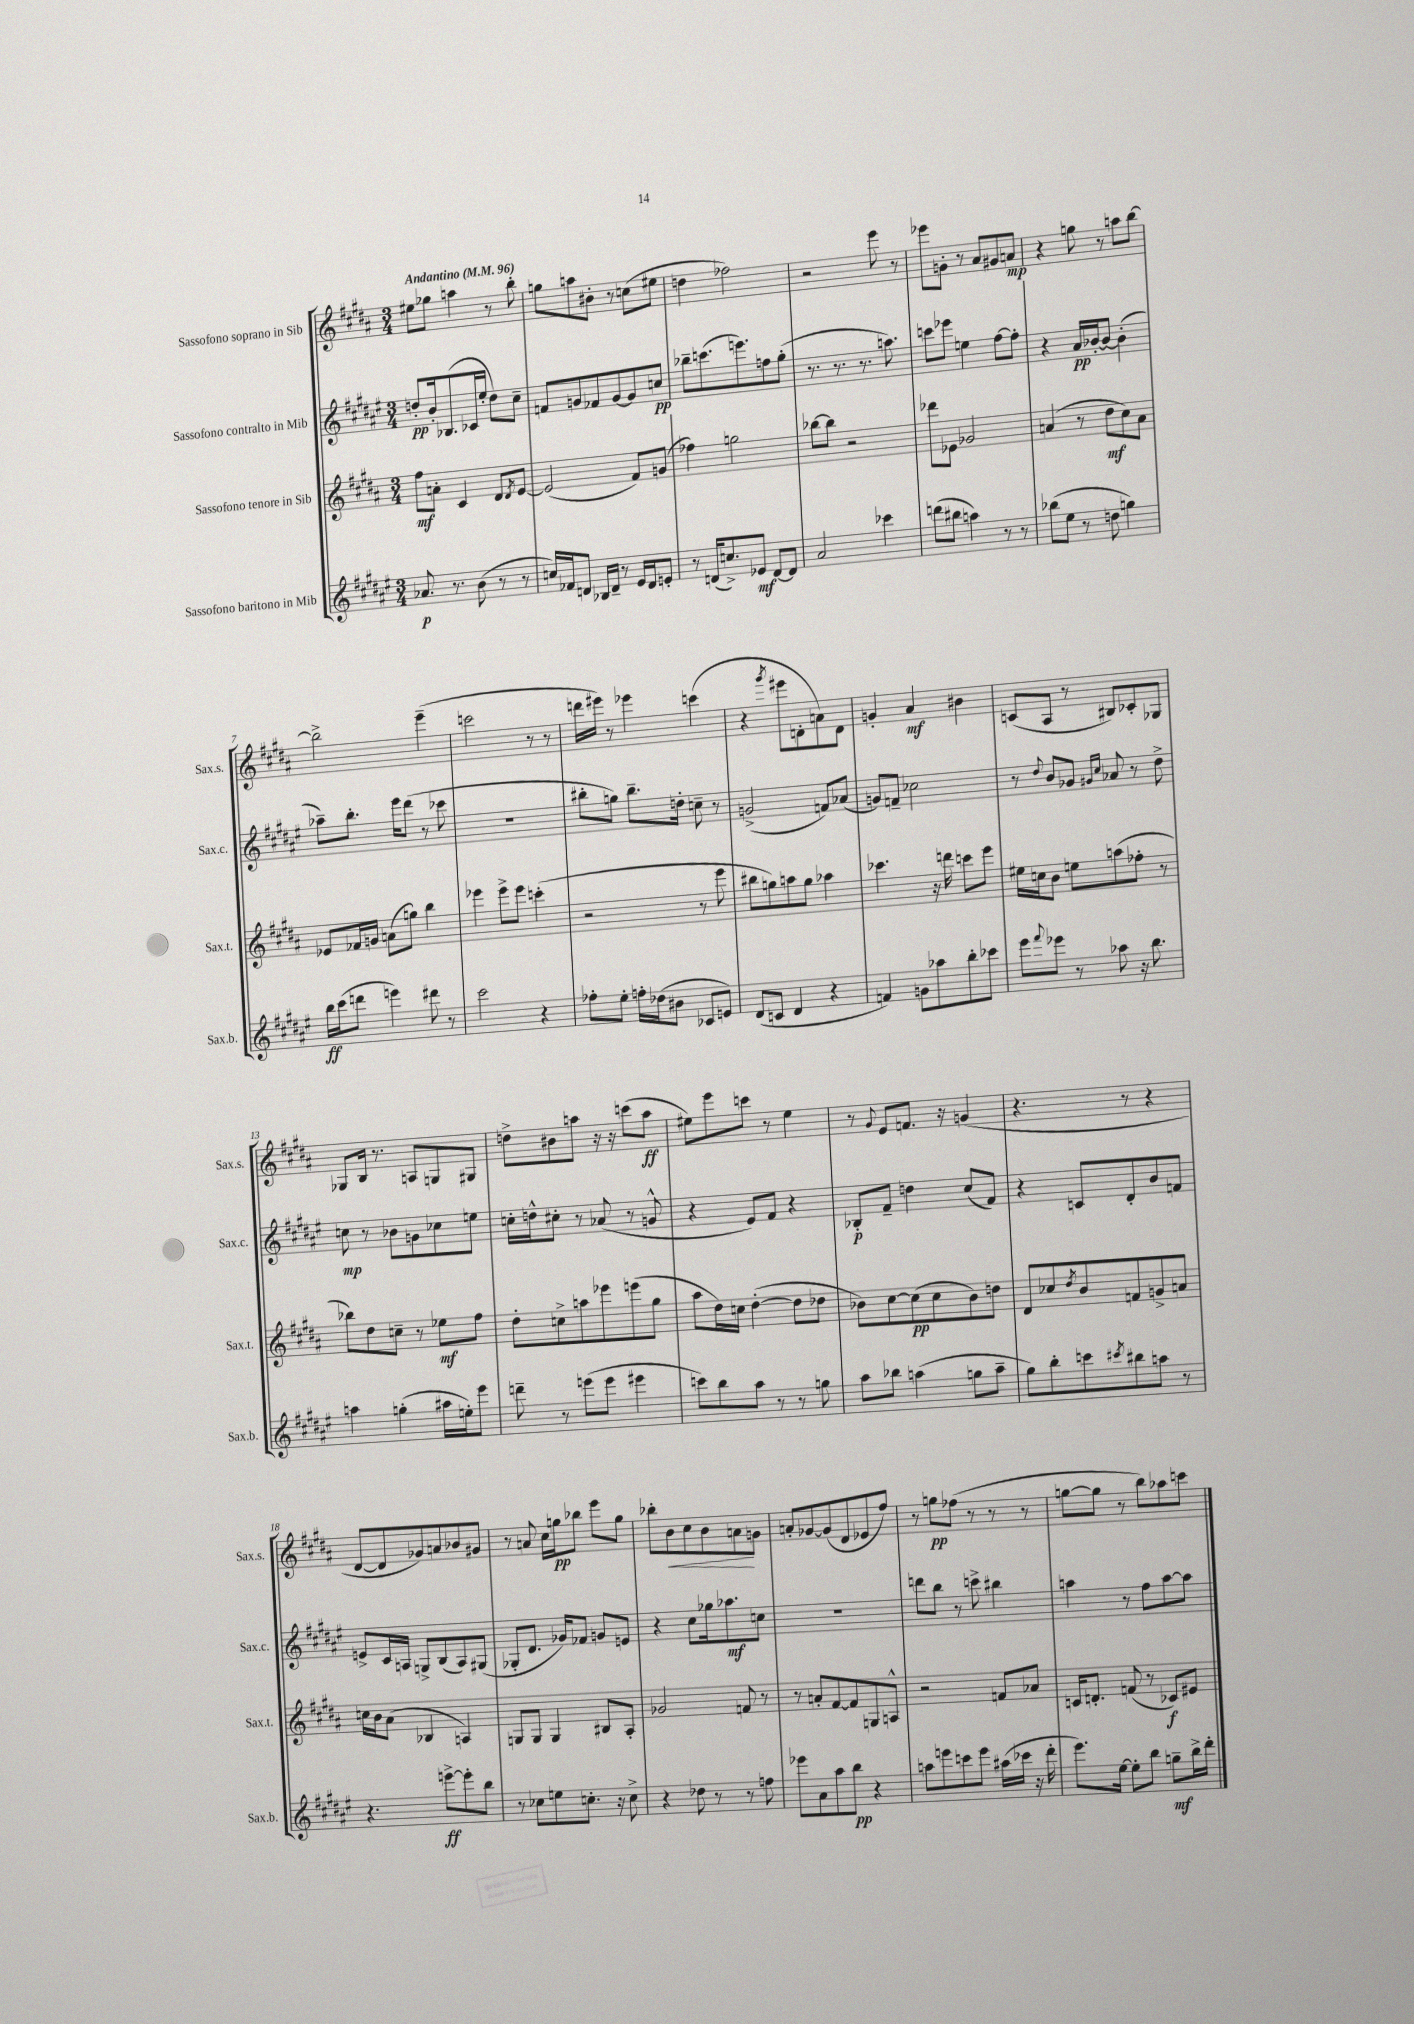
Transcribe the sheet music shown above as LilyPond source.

<<
\new StaffGroup <<
\new Staff = "s0" \with { instrumentName = "Sassofono soprano in Sib" shortInstrumentName = "Sax.s." } {
    \clef treble \key b \major \numericTimeSignature \time 3/4 \tempo "Andantino" 4 = 96
    eis''8 ges''8 a''4 r8 b''8-. |
    g''8 a''8 bis'8-. r8 c''8( eis''8 |
    d''4 fes''2) |
    r2 e'''8 r8 |
    ees'''8 g'8-. r8 ais'8 gis'8 a'8\mp |
    r4 g''8 r8 a''8 b''8~ |
    b''2-> e'''4--( |
    c'''2 r8 r8 |
    d'''16 eis'''16) r8 ees'''4 c'''4( |
    r4 \acciaccatura { gis'''8 } eis'''8 d'8-. a'8) d'8 |
    g'4-. ais'4\mf bis'4 |
    c'8( ais8 r8 bis8) ces'8-. ges8 |
    ges8 b16 r8. a8 g8 gis8 |
    d''8-> bis'8 a''8 r16 r16 c'''8( a''8\ff |
    eis''8) e'''8 c'''8 r8 eis''4 |
    r8 \appoggiatura { gis'8 } e'8 f'8. r16 g'4( |
    r4. r8 r4 |
    dis'8~ dis'8 ges'8) a'8 bes'8 gis'8 |
    r8 a'8 cis''16 g''16\pp bes''8 e'''8 g''8 |
    bes''8-. b'8\< cis''8 b'8 a'8\! g'8 |
    a'8-. ges'8~ ges'8( dis'8 ees'8 fis''8) |
    r8 g''8\pp fes''8( r8 r8 r8 |
    g''8~ g''8 r8 b''8) aes''8 c'''8 \bar "|." |
}
\new Staff = "s1" \with { instrumentName = "Sassofono contralto in Mib" shortInstrumentName = "Sax.c." } {
    \clef treble \key fis \major \numericTimeSignature \time 3/4
    d''8-.\pp b'16-. bes8.( ces'16 eis''16-. d''8) cis''8-- |
    f'8 g'8 fes'8 g'8~ g'8 c''8\pp |
    bes''8-- c'''8.( e'''8.) f''8 gis''8-.( |
    r8. r8. r8. a''8.) |
    c'''8 ees'''8 e''4 fis''8~ fis''8-. |
    r4 ais'16\pp bes'16~-. bes'8~ bes'4-.( |
    aes''8--) b''8.-. eis'''16 dis'''8( r8 ces'''8 |
    R2. |
    bis''8-. g''8) bis''8.-- d''16-. c''8-- r8 |
    g'2->( f'8) aes'8( |
    g'8) f'8-- ces''2 |
    r8 \appoggiatura { dis''8 } b'8 ges'8 \grace { gis'16 cis''16 } aes'8 r8 dis''8-> |
    c''8\mp r8 bes'8 g'8 ces''8 e''8 |
    c''16-. d''16-^ cis''8-. r8 aes'8( r8 g'8-^ |
    r4 eis'8) fis'8 r4 |
    bes8-.\p fis'8-- d''4 cis''8( fis'8) |
    r4 c'8 dis'8-. b'8 f'8 |
    e'8-> cis'16 a16 g8-> b8( a8) gis8( |
    ges8-. dis'8. ges'16) fes'8 g'8 e'8 |
    r4 cis''8 ges''16 aes''8.\mf c''8 |
    R2. |
    d'''8 b''8 r8 c'''8-> bis''4 |
    a''4 r8 fis''8 a''8~ a''8 \bar "|." |
}
\new Staff = "s2" \with { instrumentName = "Sassofono tenore in Sib" shortInstrumentName = "Sax.t." } {
    \clef treble \key b \major \numericTimeSignature \time 3/4
    fis''8\mf a'8-. cis'4 dis'8 \acciaccatura { dis'8 } e'8~ |
    e'2( fis'8) g'8( |
    fes''4) g''2 |
    bes''8~ bes''8 r2 |
    des'''8 ees'8 ges'2 |
    a'4( r8 dis''8\mf cis''8) a'8 |
    ees'8 fes'16 g'16 a'8( g''8) b''4 |
    ees'''4 ees'''8-> ees'''8 c'''4-.( |
    r2 r8 e'''8 |
    bis''8 g''8) a''8 g''8 aes''4 |
    ces'''4. r16 d'''16 c'''8 e'''8 |
    eis''16 c''16 b'8 e''8 a''8( fes''8-. r8 |
    bes''8) dis''8 c''8-- r8 ees''8\mf fis''8 |
    dis''8-. c''8-> a''8 ees'''8 e'''8( gis''8 |
    ais''8 dis''16) c''16 dis''4~-.( dis''8 des''8 |
    bes'8) cis''8~ cis''8\pp( cis''8 bes'8) d''8 |
    dis'8 ces''8 \acciaccatura { dis''8 } b'8 f'8 g'8-> a'8 |
    c''16 b'16 ais'8( bes4 a4) |
    g8 g8 g4 bis8 ais8-. |
    ges'2 f'8 r8 |
    r8 a'8-. fis'8~ fis'8 g8 a8-^ |
    r2 f'8 aes'8 |
    c'16 d'8.-. f'8( r8 ces'8\f) eis'8 \bar "|." |
}
\new Staff = "s3" \with { instrumentName = "Sassofono baritono in Mib" shortInstrumentName = "Sax.b." } {
    \clef treble \key fis \major \numericTimeSignature \time 3/4
    aes'8.\p r8. b'8( r8 r8 |
    c''16) fes'16 d'8 bes16 d'16-- r8 eis'16 d'16 e'8-. |
    r8 d'16( c''8.->) ees'8\mf d'8~ d'8 |
    ais'2 ces'''4 |
    d'''8( bis''8 a''4) r8 r8 |
    bes''8( eis''8 r8 d''8 g''4) |
    b''16\ff cis'''16( d'''8 e'''4) dis'''8 r8 |
    cis'''2 r4 |
    fes''8-. eis''8-. f''16-. des''16( bis'8 ces'8 e'8) |
    dis'8( c'8 dis'4 r4 |
    f'4) g'8 aes''8 b''8-. ces'''8 |
    eis'''8 \appoggiatura { fis'''8 } ees'''8 r8 aes''8 r16 b''8. |
    a''4 g''4-.( ais''16 e''16-.) eis'''8 |
    d'''8-- r8 e'''8( e'''8 eis'''4 |
    c'''8) b''8 ais''8 r8 r8 g''8 |
    ais''8 bes''8 a''4( g''8 a''8-- |
    gis''8) b''8-. c'''8 \acciaccatura { cis'''8 } bis''8 a''8 r8 |
    r4. e'''8~->\ff e'''8-. b''8 |
    r8 ces''8 e''8 c''8.-. r16 c''8-> |
    r4 des''8 r8 r8 f''8 |
    ees'''8 ais'8 ais''8 b''8\pp r4 |
    a''8 e'''8 c'''8 e'''8 ais''16( ces'''16 r16 dis'''16-. |
    eis'''8.) eis''16~ eis''8-. b''8 g''8--\mf b''16-> dis'''16-. \bar "|." |
}
>>
>>
